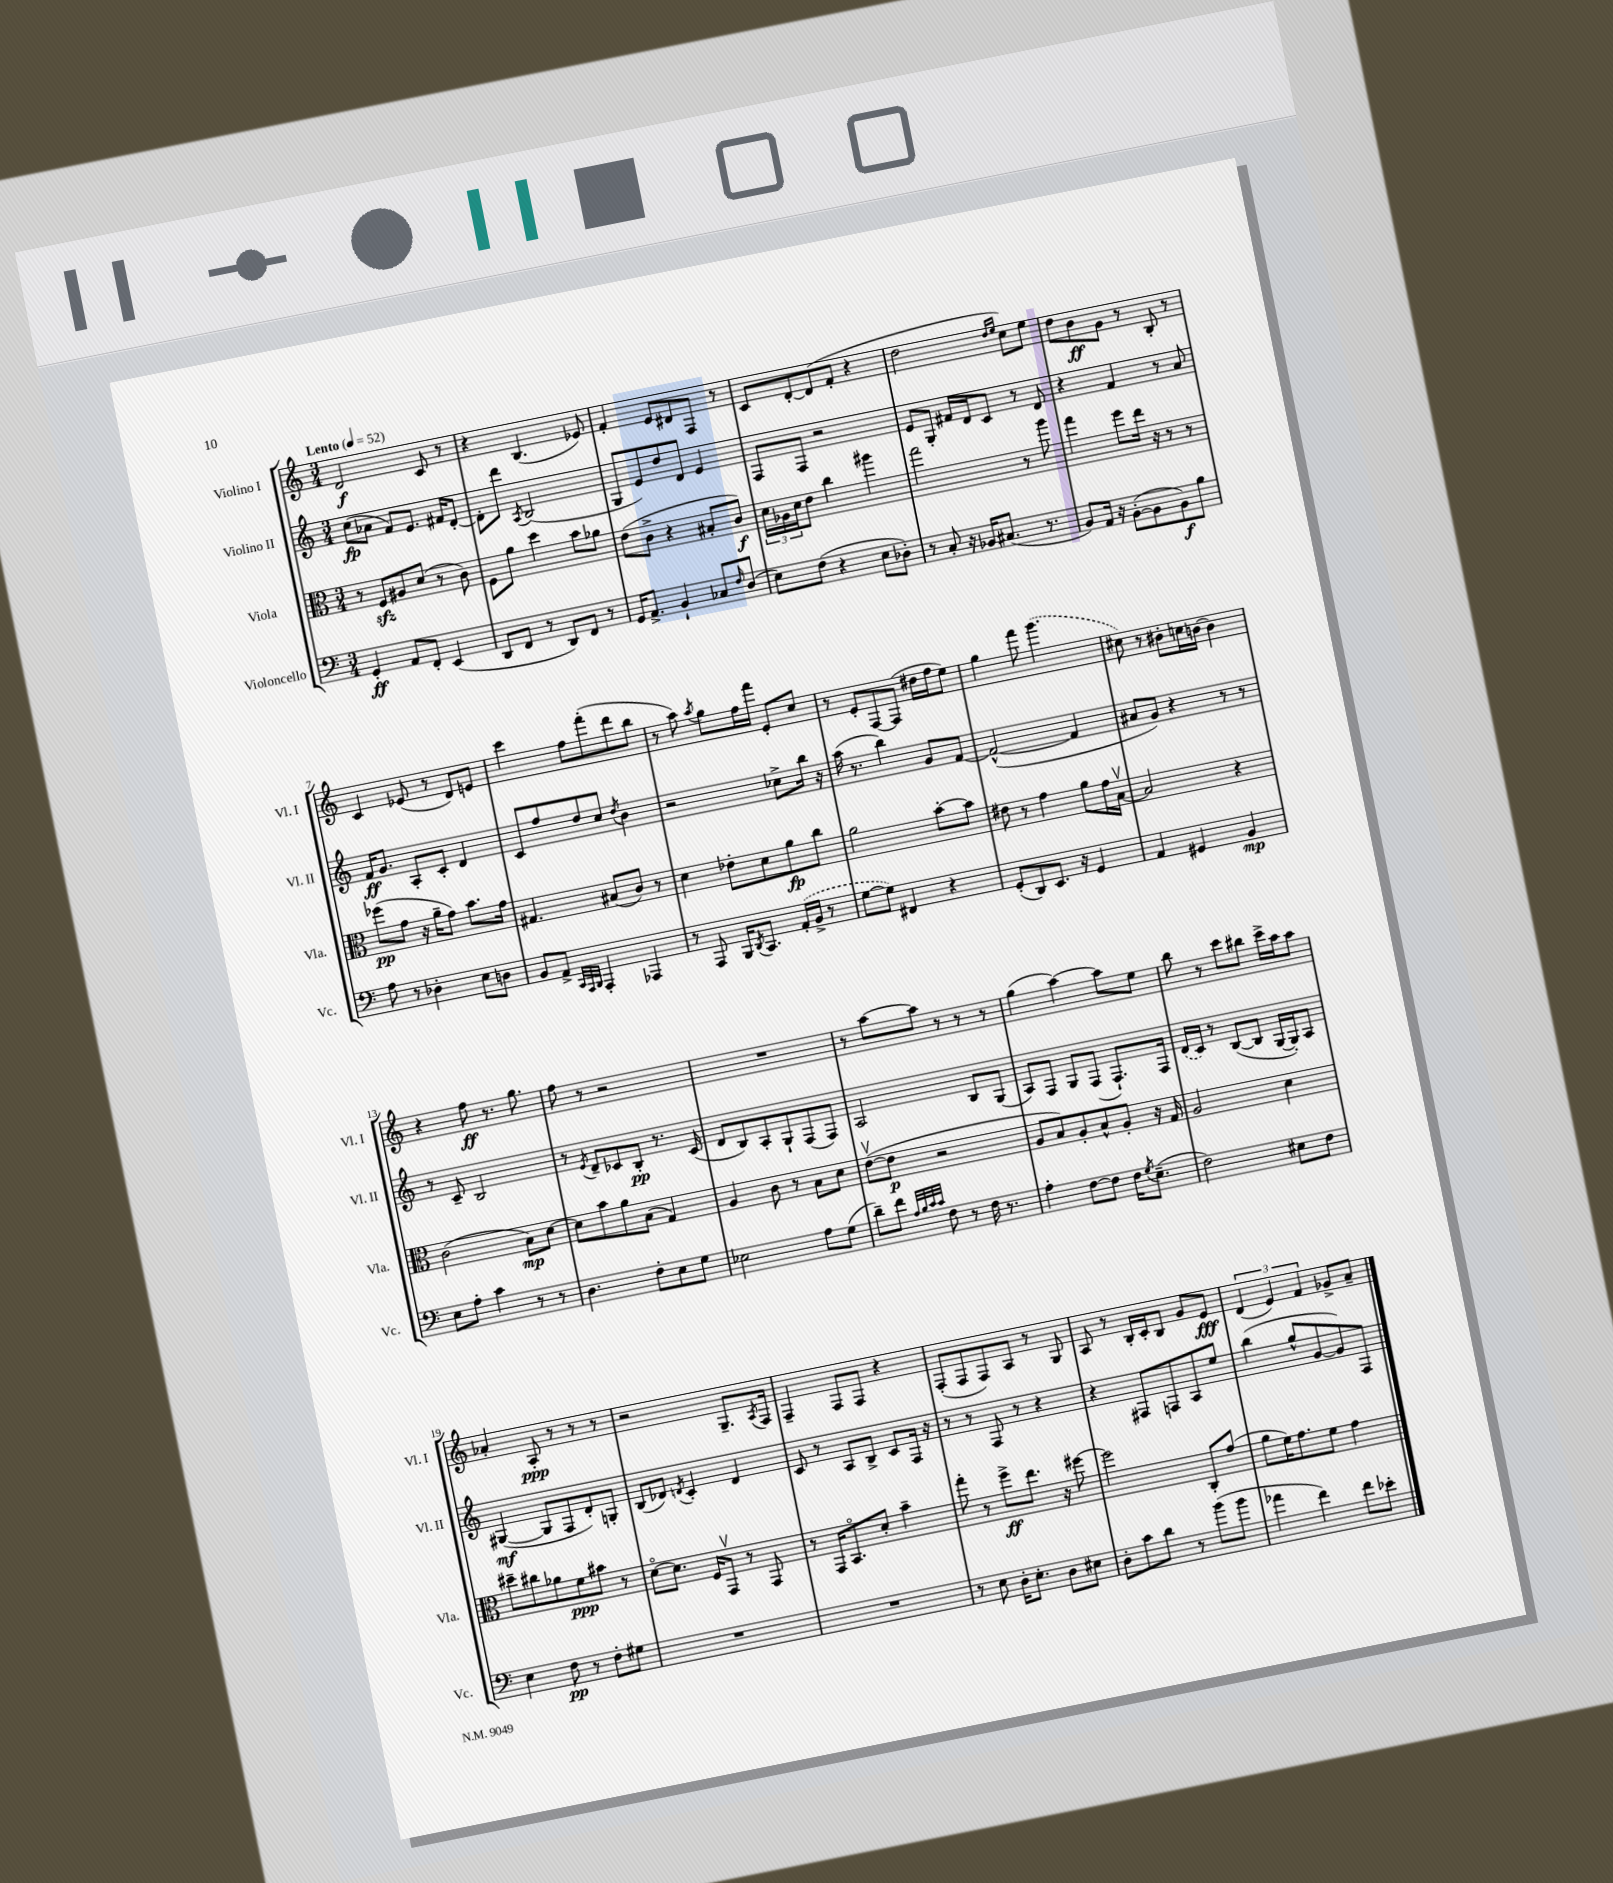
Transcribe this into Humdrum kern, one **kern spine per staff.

**kern	**kern	**kern	**kern
*staff4	*staff3	*staff2	*staff1
*clefF4	*clefC3	*clefG2	*clefG2
*k[]	*k[]	*k[]	*k[]
*M3/4	*M3/4	*M3/4	*M3/4
*MM52	*MM52	*MM52	*MM52
4GG'	8r	(8cc	2d
.	8F	8a-	.
8AA	8A#	8f)	.
8FF'	(8d	8.e	.
(4EE	8r	.	8c
.	.	16f#	.
.	8c)	[8d'	8r
=	=	=	=
8DD	8F	8d']	4r
8FF	8a	8ddd	.
.	.	8qA	.
8r	4dd	(2B	(4.B
8DD)	.	.	.
8FF	8b	.	.
8r	8a-	.	8e-)
=	=	=	=
16GG	(8e	8G	4f'
8.AA^	.	.	.
.	8c^	8e)	.
4BB`	4r	8dd	8e
.	.	8d	8d#
8C-	8B#'	4e	8F
16qqF	.	.	.
(8D	8c)	.	8r
=	=	=	=
8E)	24d	8F	8c
.	24A-	.	.
.	24d	.	.
(8F	8e	8F	[8d'
4r	4cc	2r	(8d]
.	.	.	8f'
8E	4aa#	.	4r
8D-')	.	.	.
=	=	=	=
8r	2gg	8e	2dd
8C'	.	8G'	.
16r	.	16f#	.
16BB-	.	16d	.
(8.C#	.	8c	.
.	.	.	16qqdd
.	.	.	16qqee
.	8r	8r	8cc)
8.r	.	.	.
.	8aa	8d	8ee
=	=	=	=
8BB)	4gg	4r	8dd
16AA	.	.	8b
16r	.	.	.
([8BB'	8ff	4f	8g
8BB]	16ee	.	8r
.	16r	.	.
8BB)	8r	8r	8B'
8B	8r	8a	8r
=	=	=	=
8A	(8ff-	16f	4c
.	.	8.g	.
8r	8g	.	.
4D-'	16r	8A'	(8e-
.	16a~	.	.
.	8g)	8c'	8r
8E	8.b	4d	8d)
8D	.	.	8e
.	16g	.	.
=	=	=	=
8BB	4.G#	8c	4ccc
8AA^	.	8ff	.
32qqCC	.	.	.
32qqAAA	.	.	.
32qqBBB	.	.	.
4AAA'	.	8dd	8ff
.	(8B#	8cc	(8fff'
.	.	8qdd	.
4AAA-	8c)	4b	8ddd
.	8r	.	8bb
=	=	=	=
8r	4d	2r	8r
8AAA	.	.	8aa)
.	.	.	8qaa
16BBB	8e-'	.	8gg
8qDD	.	.	.
8.CC	.	.	.
.	8d	.	16ff
.	.	.	16fff
(16AA'	8a	8cc-^	8e'
16BB^	.	.	.
8r	8cc	16bb	8cc
.	.	16r	.
=	=	=	=
[8G	2a	(16aa	8r
.	.	8.r	.
8G])	.	.	8e'
4FF#	.	4bb)	[8F
.	.	.	(8F]
4r	[8b'	8g	16dd#
.	.	.	16ff
.	8b]	[8f	8ee)
=	=	=	=
(8GG'	8e#	(2f^^_	4gg
8DD)	8r	.	.
8.EE	4g	.	8fff
.	.	.	(4.ggg
16r	.	.	.
4GG	8a	4f]	.
.	16g	.	.
.	[16Bv	.	.
=	=	=	=
4AA	2B]	8a#	8cc#)
.	.	8g)	8r
4GG#	.	4r	8b#'
.	.	.	16cc
.	.	.	[16b
4BB	4r	8r	4b]
.	.	8r	.
=	=	=	=
8E	(2c	8r	4r
8A'	.	8c~	.
4c	.	2B	8ff
.	.	.	8.r
8r	8B)	.	.
.	.	.	8.gg
8r	[8d	.	.
=	=	=	=
4.D	8d]	8r	8ff
.	.	8qe	.
.	8b	8d~	8r
.	8a	8c-	2r
8F'	(8B	8B'	.
8E	4G)	8.r	.
8G	.	.	.
.	.	(16c-	.
=	=	=	=
2E-	4A	8d	2.r
.	.	8B)	.
.	8c	8A'	.
.	8r	8G`	.
8A	8B	(8F	.
(8G	8d	8F)	.
=	=	=	=
8d~)	([8ev	2A	8r
8f	8e]	.	[8aa
32qqA	.	.	.
32qqB	.	.	.
32qqc	.	.	.
32qqc	.	.	.
8F	2r	.	8aa]
8r	.	.	8r
16F	.	8B	8r
8.r	.	.	.
.	.	(8G	8r
=	=	=	=
4A'	8A	8A)	(4gg
.	8B)	8F	.
[8F	8A'	8G	[4aa)
8F]	8B^^	(8F	.
16F	8A'	8.F`)	8aa]
8qG	.	.	.
(8.E~	.	.	.
.	16r	.	8ee
.	16G	16F	.
=	=	=	=
2F)	2A	(16d	8bb
.	.	16c)	.
.	.	8r	8r
.	.	([8B	8ccc
.	.	8B]	8bb#
8E#	4d	[16G	16ccc^
.	.	16G'])	16aa
8F	.	8A	8aa
=	=	=	=
4E	8dd#~	([4G#	4a-'
.	8cc#	.	.
8F	8a-	8G#]	8A'
8r	8f	8F	8r
8F'	8b#	8d')	8r
8G#	8r	8G'	8r
=	=	=	=
2.r	[8do	(8B	2r
.	8.d]	8d-)	.
.	.	8qd	.
.	.	4c'	.
.	16F	.	.
.	8GGv	.	.
.	8r	4d	8.G~
.	8GG	.	.
.	.	.	8qA
.	.	.	16F
=	=	=	=
2.r	8r	8c	4F~
.	16GG	8r	.
.	8.BBo	.	.
.	.	8A	8F
.	8d'	8B^	8F
.	4b~	8c	4r
.	.	16F	.
.	.	16r	.
=	=	=	=
8r	8gg'	8r	(8F'
8E	8r	8r	8F
16D'	8ff^	8F	8F)
8.E'	.	.	.
.	8.ee	8r	8A
8D	.	4r	8r
.	16r	.	.
8E#	[8ff#	.	8G
=	=	=	=
8D'	2ff#]	4r	8A
8c	.	.	8r
8d	.	8F#	16B'
.	.	.	16c'
8r	.	8F	8B
(8b	8C'	8A	8g
8b	(8g	8ee	8e
=	=	=	=
4a-	8a	(4bb	(6d
.	16f)	.	.
.	.	.	6e)
.	8.g	.	.
4f)	.	8gg^^	.
.	.	.	6f
.	8f	[8g	.
8f	4g	8g])	8g-^
8e-'	.	8F	8a~
==	==	==	==
*-	*-	*-	*-
